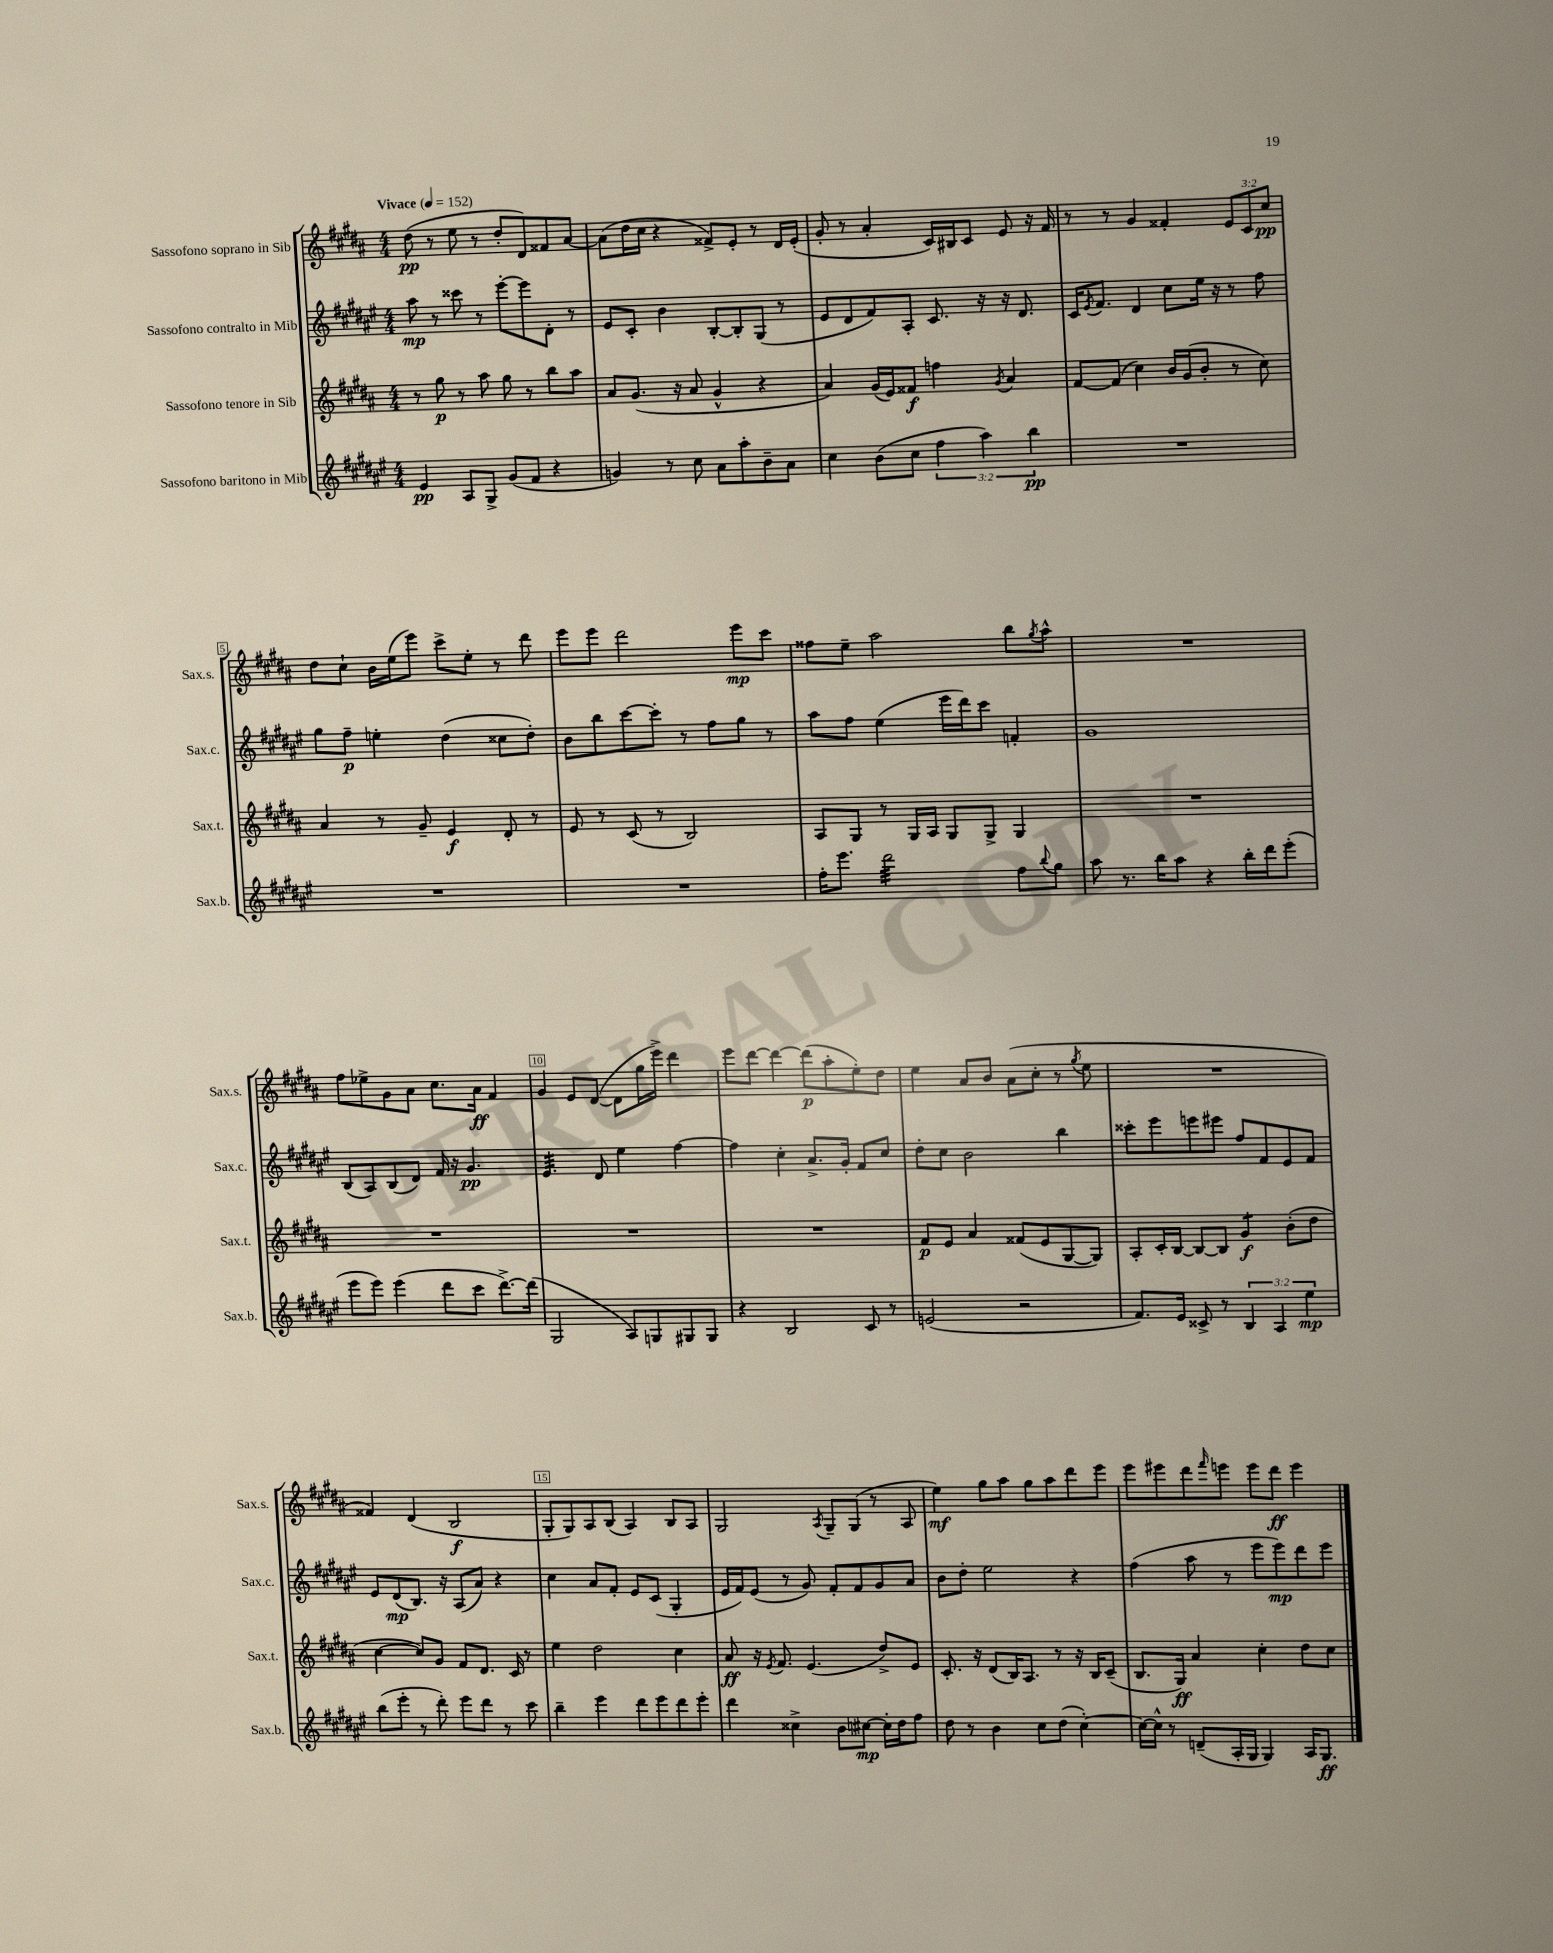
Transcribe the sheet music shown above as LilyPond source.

<<
\new StaffGroup <<
\new Staff = "s0" \with { instrumentName = "Sassofono soprano in Sib" shortInstrumentName = "Sax.s." } {
    \clef treble \key b \major \numericTimeSignature \time 4/4 \override Staff.TupletNumber.text = #tuplet-number::calc-fraction-text \tempo "Vivace" 4 = 152
    dis''8\pp( r8 e''8 r8 dis''8-. dis'8) fisis'8 ais'8~ |
    ais'8( dis''16 cis''16 r4 fisis'8->) e'8-. r8 dis'16 e'16-.( |
    gis'8-. r8 ais'4-. cis'16) bis16 cis'8 e'8 r16 fis'16 |
    r8 r8 gis'4 fisis'4-. \tuplet 3/2 { e'8 cis'8 cis''8\pp } |
    dis''8 cis''8-! b'16 e''16( e'''8) cis'''8-> e''8-. r8 dis'''8 |
    e'''8 e'''8 dis'''2 e'''8\mp cis'''8 |
    fisis''8 e''8-- ais''2 b''8 \acciaccatura { gis''8 } ais''8-^ |
    R1 |
    fis''8 ees''8-> gis'8 ais'8 cis''8. ais'16\ff fis'4 |
    gis'4 e'8 dis'8~( dis'8 gis''16 e'''16->) dis'''4 |
    e'''8 dis'''8~ dis'''4~ dis'''8\p( ais''8-. e''8-.) dis''8 |
    e''4 ais'8 b'8 ais'8( cis''8-. r8 \acciaccatura { gis''8 } e''8 |
    R1 |
    fisis'4) dis'4( b2\f |
    gis8-. gis8) ais8 b8( ais4) b8 ais8 |
    gis2 \acciaccatura { ais8 } gis8-- gis8( r8 ais8 |
    e''4\mf) gis''8 ais''8 gis''8 ais''8 dis'''8 e'''8 |
    e'''8 eis'''8 dis'''8 \grace { fis'''16 } e'''8 e'''8 dis'''8\ff e'''4 \bar "|." |
}
\new Staff = "s1" \with { instrumentName = "Sassofono contralto in Mib" shortInstrumentName = "Sax.c." } {
    \clef treble \key fis \major \numericTimeSignature \time 4/4
    ais''8\mp r8 cisis'''8 r8 eis'''8~-. eis'''8 dis'8-. r8 |
    eis'8 cis'8-. b'4 b8~-. b8-. gis8( r8 |
    eis'8 dis'8 fis'8) ais8-. cis'8. r16 r16 dis'8. |
    cis'16 \acciaccatura { eis'8 } fis'8. dis'4 cis''8 eis''16 r16 r8 fis''8 |
    gis''8 fis''8--\p e''4-. dis''4( cisis''8 dis''8-.) |
    b'8 b''8 cis'''8~ cis'''8-. r8 fis''8 gis''8 r8 |
    ais''8 fis''8 eis''4( eis'''16 dis'''16) cis'''8 f'4-. |
    gis'1 |
    b8( ais8) b8( dis'8) fis'16 r16 gis'4.\pp |
    eis'4.:32 dis'8 eis''4 fis''4~ |
    fis''4 cis''4-. ais'8.-> gis'16-. fis'8 cis''8 |
    dis''8-. cis''8 b'2 b''4 |
    cisis'''8-. eis'''8 e'''8 eis'''8 fis''8 fis'8 eis'8 fis'8 |
    eis'8 dis'8\mp( b8.) r16 ais8( ais'8) r4 |
    cis''4 ais'8 fis'8-. eis'8 cis'8( gis4-. |
    eis'16 fis'16) eis'8( r8 gis'8) fis'8-. fis'8 gis'8 ais'8 |
    b'8 dis''8-. eis''2 r4 |
    fis''4( ais''8 r8 eis'''8 eis'''8\mp) dis'''8 eis'''8 \bar "|." |
}
\new Staff = "s2" \with { instrumentName = "Sassofono tenore in Sib" shortInstrumentName = "Sax.t." } {
    \clef treble \key b \major \numericTimeSignature \time 4/4
    r8 gis''8\p r8 ais''8 gis''8 r8 b''8 ais''8 |
    ais'8 gis'8.( r16 ais'8 gis'4-^ r4 |
    ais'4) gis'16( e'16) fisis'8\f f''4 \acciaccatura { gis'8 } ais'4 |
    fis'8~ fis'8( cis''4) b'16 gis'16( b'8-. r8 cis''8) |
    ais'4 r8 gis'8-- e'4\f dis'8-. r8 |
    e'8 r8 cis'8( r8 b2) |
    ais8 gis8 r8 gis16 ais16 gis8 gis8-> gis4 |
    R1 |
    R1 |
    R1 |
    R1 |
    fis'8\p e'8 ais'4 fisis'8( e'8 gis8~ gis8) |
    ais8-. cis'16-. b16~ b8~ b8 gis'4:8\f b'8-.( dis''8 |
    cis''4~ cis''8) gis'8 fis'8 dis'8. cis'16 r8 |
    e''4 dis''2 cis''4 |
    ais'8\ff r16 \acciaccatura { e'8 } fis'8. e'4.( dis''8->) e'8 |
    cis'8.-. r16 dis'8( b16) ais8. r8 r16 b16 cis'8--( |
    b8. gis16\ff) ais'4 cis''4-. dis''8 cis''8 \bar "|." |
}
\new Staff = "s3" \with { instrumentName = "Sassofono baritono in Mib" shortInstrumentName = "Sax.b." } {
    \clef treble \key fis \major \numericTimeSignature \time 4/4 \override Staff.TupletNumber.text = #tuplet-number::calc-fraction-text
    eis'4\pp ais8 gis8-> gis'8( fis'8 r4 |
    g'4) r8 cis''8 ais'8 ais''8-. b'8-- ais'8 |
    cis''4 b'8( cis''8 \tuplet 3/2 { fis''4 ais''4) b''4\pp } |
    R1 |
    R1 |
    R1 |
    fis''16-. eis'''8. dis'''2:32 fis''8 \appoggiatura { b''8 } gis''8 |
    ais''8 r8. b''16 ais''8 r4 b''16-. dis'''16 eis'''8-.( |
    eis'''8 eis'''8) eis'''4( dis'''8 cis'''8 dis'''8.~->) dis'''16( |
    gis2 ais8) g8 gis8 gis8 |
    r4 b2 cis'8 r8 |
    e'2( r2 |
    fis'8.) eis'16 cisis'8-> r8 \tuplet 3/2 { b4 ais4 eis''4\mp } |
    b''8( eis'''8-. r8 dis'''8-.) eis'''8 dis'''8 r8 cis'''8 |
    b''4-- eis'''4 dis'''8 eis'''8 dis'''8 eis'''8-. |
    dis'''4 cisis''4-> b'8 cis''8~\mp cis''16-. dis''16 fis''8 |
    dis''8 r8 b'4 cis''8 dis''8( cis''4~-.) |
    cis''16~ cis''16-^ r8 d'8--( ais16-. gis16 gis4) ais16 gis8.\ff \bar "|." |
}
>>
>>
\layout { \context { \Score \override BarNumber.break-visibility = ##(#f #t #t) barNumberVisibility = #(every-nth-bar-number-visible 5) \override BarNumber.stencil = #(make-stencil-boxer 0.1 0.3 ly:text-interface::print) } }
